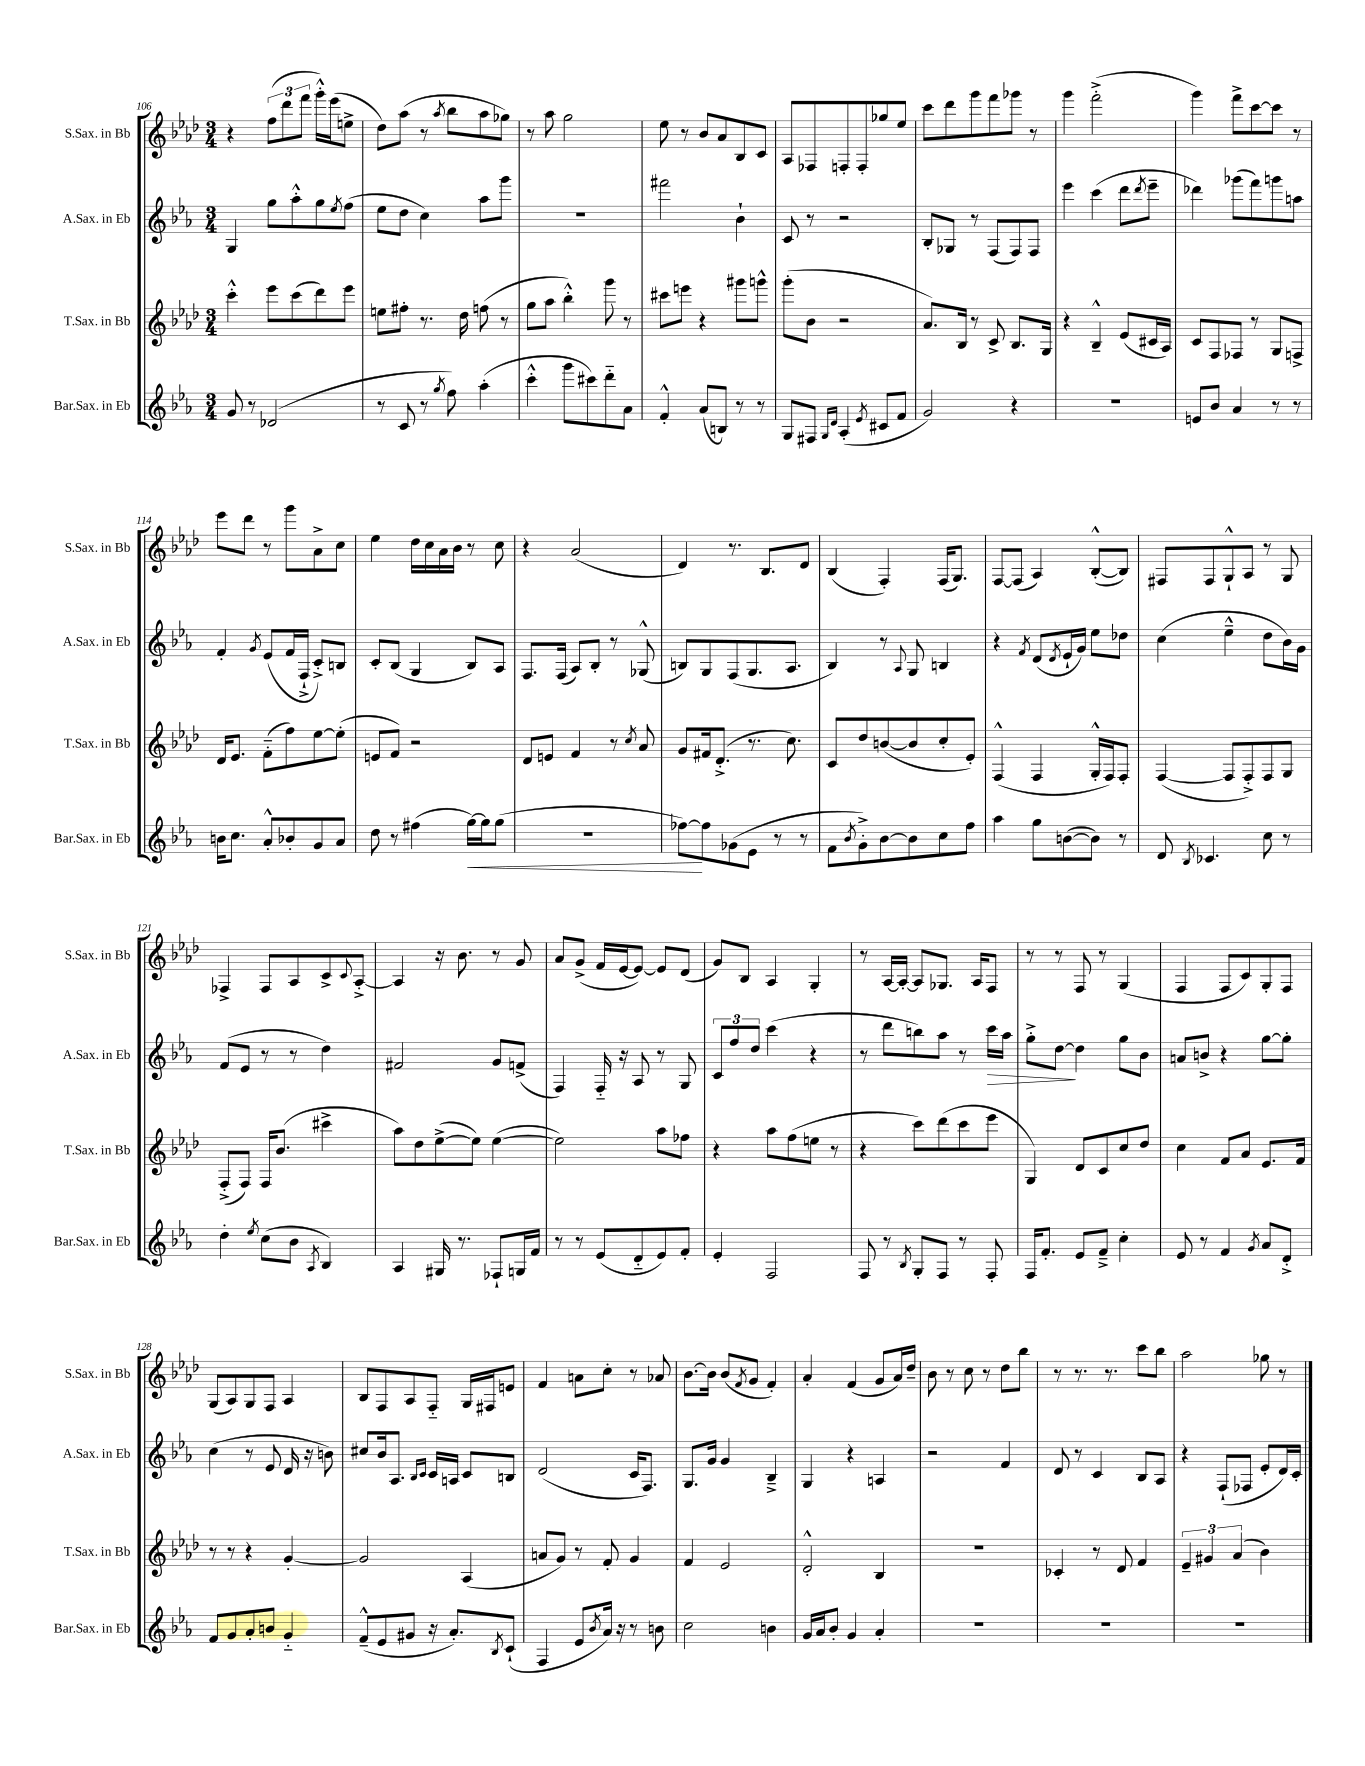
<<
\new StaffGroup <<
\new Staff = "s0" \with { instrumentName = "S.Sax. in Bb" shortInstrumentName = "S.Sax. in Bb" } {
    \clef treble \key aes \major \numericTimeSignature \time 3/4
    r4 \tuplet 3/2 { f''8( des'''8 f'''8 } g'''16-.-^) ees'''16( e''8-> |
    des''8) aes''8( r8 \acciaccatura { aes''8 } bes''8 aes''8 ges''8) |
    r8 aes''8 g''2 |
    ees''8 r8 bes'8 aes'8 bes8 c'8 |
    aes8 fes8 f8-. f8-. ges''8 ees''8 |
    c'''8 des'''8 g'''8 f'''8 ges'''8 r8 |
    g'''4 f'''2-.->( |
    g'''4) f'''8-> c'''8~ c'''8 r8 |
    ees'''8 des'''8 r8 g'''8 aes'8-> c''8 |
    ees''4 des''16 c''16 aes'16 bes'16 r8 c''8 |
    r4 aes'2( |
    des'4) r8. bes8. des'8 |
    bes4( f4-.) f16( g8.) |
    f8~ f8( aes4) bes8~-.-^( bes8) |
    fis8 fis8 g8-!-^ aes8 r8 g8 |
    fes4-> fes8 aes8 c'8-> \appoggiatura { c'8 } aes8~-.-> |
    aes4 r16 bes'8. r8 g'8 |
    aes'8 g'8->( f'16 ees'16~ ees'8~) ees'8 des'8( |
    g'8) bes8 aes4 g4-. |
    r8 aes16~ aes16~-. aes8 ges8. aes16 f8 |
    r8 r8 f8 r8 g4( |
    f4 f8 c'8) g8-. f8 |
    g8( aes8) g8 f8 aes4 |
    bes8 f8 aes8 f8-_ g16 fis16 e'8 |
    f'4 a'8 c''8-. r8 aes'8 |
    bes'8.~ bes'16 bes'8( \acciaccatura { f'8 } g'8 f'4-.) |
    aes'4-. f'4( g'8 aes'16) des''16-- |
    bes'8 r8 c''8 r8 des''8 bes''8 |
    r8 r8. r8. c'''8 bes''8 |
    aes''2 ges''8 r8 \bar "|." |
}
\new Staff = "s1" \with { instrumentName = "A.Sax. in Eb" shortInstrumentName = "A.Sax. in Eb" } {
    \clef treble \key ees \major \numericTimeSignature \time 3/4
    g4 g''8 aes''8-.-^ g''8 \acciaccatura { ees''8 } f''8( |
    ees''8 d''8 c''4) aes''8 g'''8 |
    R2. |
    fis'''2 bes'4-! |
    c'8 r8 r2 |
    bes8-. ges8 r8 f8( f8) f8 |
    ees'''4 c'''4( d'''8 \acciaccatura { d'''8 } ees'''8-- |
    des'''4) ges'''8( f'''8) g'''8 a''8 |
    f'4-. \acciaccatura { g'8 } ees'8( f'16 f16-!-> c'8-.->) b8 |
    c'8-. bes8( g4 bes8) aes8 |
    f8. f16( aes8) bes8-. r8 ges8-^( |
    b8) g8 f8( g8. aes8. |
    bes4) r8 \appoggiatura { aes8 } g8 b4 |
    r4 \acciaccatura { f'8 } d'8( \acciaccatura { d'8 } ees'16-! g'16) ees''8 des''8 |
    c''4( ees''4---^ d''8 bes'16) g'16 |
    f'8( ees'8 r8 r8 d''4) |
    fis'2 g'8 f'8->( |
    f4) f16-_ r16 aes8 r8 g8 |
    \tuplet 3/2 { c'8 f''8 d''8 } c'''4( r4 |
    r8 d'''8 b''8) aes''8 r8 c'''16\> aes''16 |
    g''8-.-> d''8~\! d''4 g''8 bes'8 |
    a'8 b'8-> r4 g''8~ g''8-. |
    c''4( r8 ees'8 d'16 r16 b'8) |
    cis''8 bes'16 aes8. \grace { bes16 c'16 } c'16 a16 c'8 b8 |
    d'2( c'16 f8.) |
    g8. g'16 g'4 bes4---> |
    g4 r4 a4 |
    r2 f'4 |
    d'8 r8 c'4 bes8 aes8 |
    r4 f8-!( fes8 ees'8-. d'16) c'16-. \bar "|." |
}
\new Staff = "s2" \with { instrumentName = "T.Sax. in Bb" shortInstrumentName = "T.Sax. in Bb" } {
    \clef treble \key aes \major \numericTimeSignature \time 3/4
    c'''4-.-^ ees'''8 c'''8( des'''8) ees'''8 |
    e''8 fis''8-. r8. des''16 f''8( r8 |
    g''8 aes''8 bes''4-.-^) g'''8 r8 |
    cis'''8 e'''8 r4 gis'''8 g'''8-^ |
    g'''8-.( bes'8 r2 |
    aes'8.) bes16 r8 c'8-> bes8. g16 |
    r4 bes4---^ ees'8( cis'16 aes16) |
    c'8 f8 fes8 r8 g8 f8-> |
    des'16 ees'8. f'8-_( f''8) ees''8~ ees''8-.( |
    e'8 f'8) r2 |
    des'8 e'8 f'4 r8 \acciaccatura { c''8 } aes'8 |
    g'8 fis'16 des'8.-.->( r8. c''8.) |
    c'8 des''8 b'8~( b'8 c''8-. ees'8-.) |
    f4-^( f4 g16-.-^ f16) f8-. |
    f4~( f8 f8-.->) f8 g8 |
    f8-.->( f8) f16 bes'8.( cis'''4-> |
    aes''8) des''8 ees''8~->( ees''8) ees''4~( |
    ees''2) aes''8 fes''8 |
    r4 aes''8 f''8( e''8 r8 |
    r4 c'''8) des'''8( c'''8 ees'''8 |
    g4) des'8 c'8 c''8 des''8 |
    c''4 f'8 aes'8 ees'8. f'16 |
    r8 r8 r4 g'4~-. |
    g'2 aes4( |
    a'8 g'8) r8 f'8-. g'4 |
    f'4 ees'2 |
    des'2-.-^ bes4 |
    R2. |
    ces'4-. r8 des'8 f'4 |
    \tuplet 3/2 { ees'4-- gis'4 aes'4( } bes'4) \bar "|." |
}
\new Staff = "s3" \with { instrumentName = "Bar.Sax. in Eb" shortInstrumentName = "Bar.Sax. in Eb" } {
    \clef treble \key ees \major \numericTimeSignature \time 3/4
    g'8 r8 des'2( |
    r8 c'8 r8 \acciaccatura { g''8 } f''8) aes''4-.( |
    c'''4-.-^ g'''8 cis'''8) d'''8-_ aes'8 |
    f'4-.-^ aes'8( b8) r8 r8 |
    g8 fis8 \grace { g16 d'16 } aes4-.( \acciaccatura { ees'8 } cis'8 f'8 |
    g'2) r4 |
    R2. |
    e'8 bes'8 aes'4 r8 r8 |
    b'16 c''8. aes'8-.-^ bes'8-. g'8 aes'8 |
    d''8 r8 fis''4( g''16~\<) g''16 g''8( |
    R2. |
    fes''8~\!) fes''8 ges'8( ees'8 r8 r8 |
    f'8 \acciaccatura { bes'8 } g'8-.->) bes'8~ bes'8 c''8 f''8 |
    aes''4 g''8 b'8~( b'8) r8 |
    d'8 \acciaccatura { bes8 } ces'4. c''8 r8 |
    d''4-. \acciaccatura { ees''8 } c''8( bes'8 \acciaccatura { aes8 } bes4) |
    aes4 gis16 r8. fes8-! g16 f'16 |
    r8 r8 ees'8( d'8-_ ees'8) f'8-. |
    ees'4-. f2 |
    f8 r8 \acciaccatura { bes8 } g8-. f8 r8 f8-. |
    f16 f'8.-. ees'8 f'8---> c''4-. |
    ees'8 r8 f'4 \acciaccatura { g'8 } aes'8 d'8-.-> |
    f'8 g'8 aes'8-. b'8 g'4-_ |
    f'8---^( ees'8 gis'8 r16 aes'8.-.) \acciaccatura { bes8 } c'8-!( |
    f4 ees'8 \acciaccatura { bes'8 } aes'16) r16 r8 b'8 |
    c''2 b'4 |
    g'16 aes'16 bes'8-. g'4 aes'4-. |
    R2. |
    R2. |
    R2. \bar "|." |
}
>>
>>
\layout { \context { \Score currentBarNumber = #106 } }
